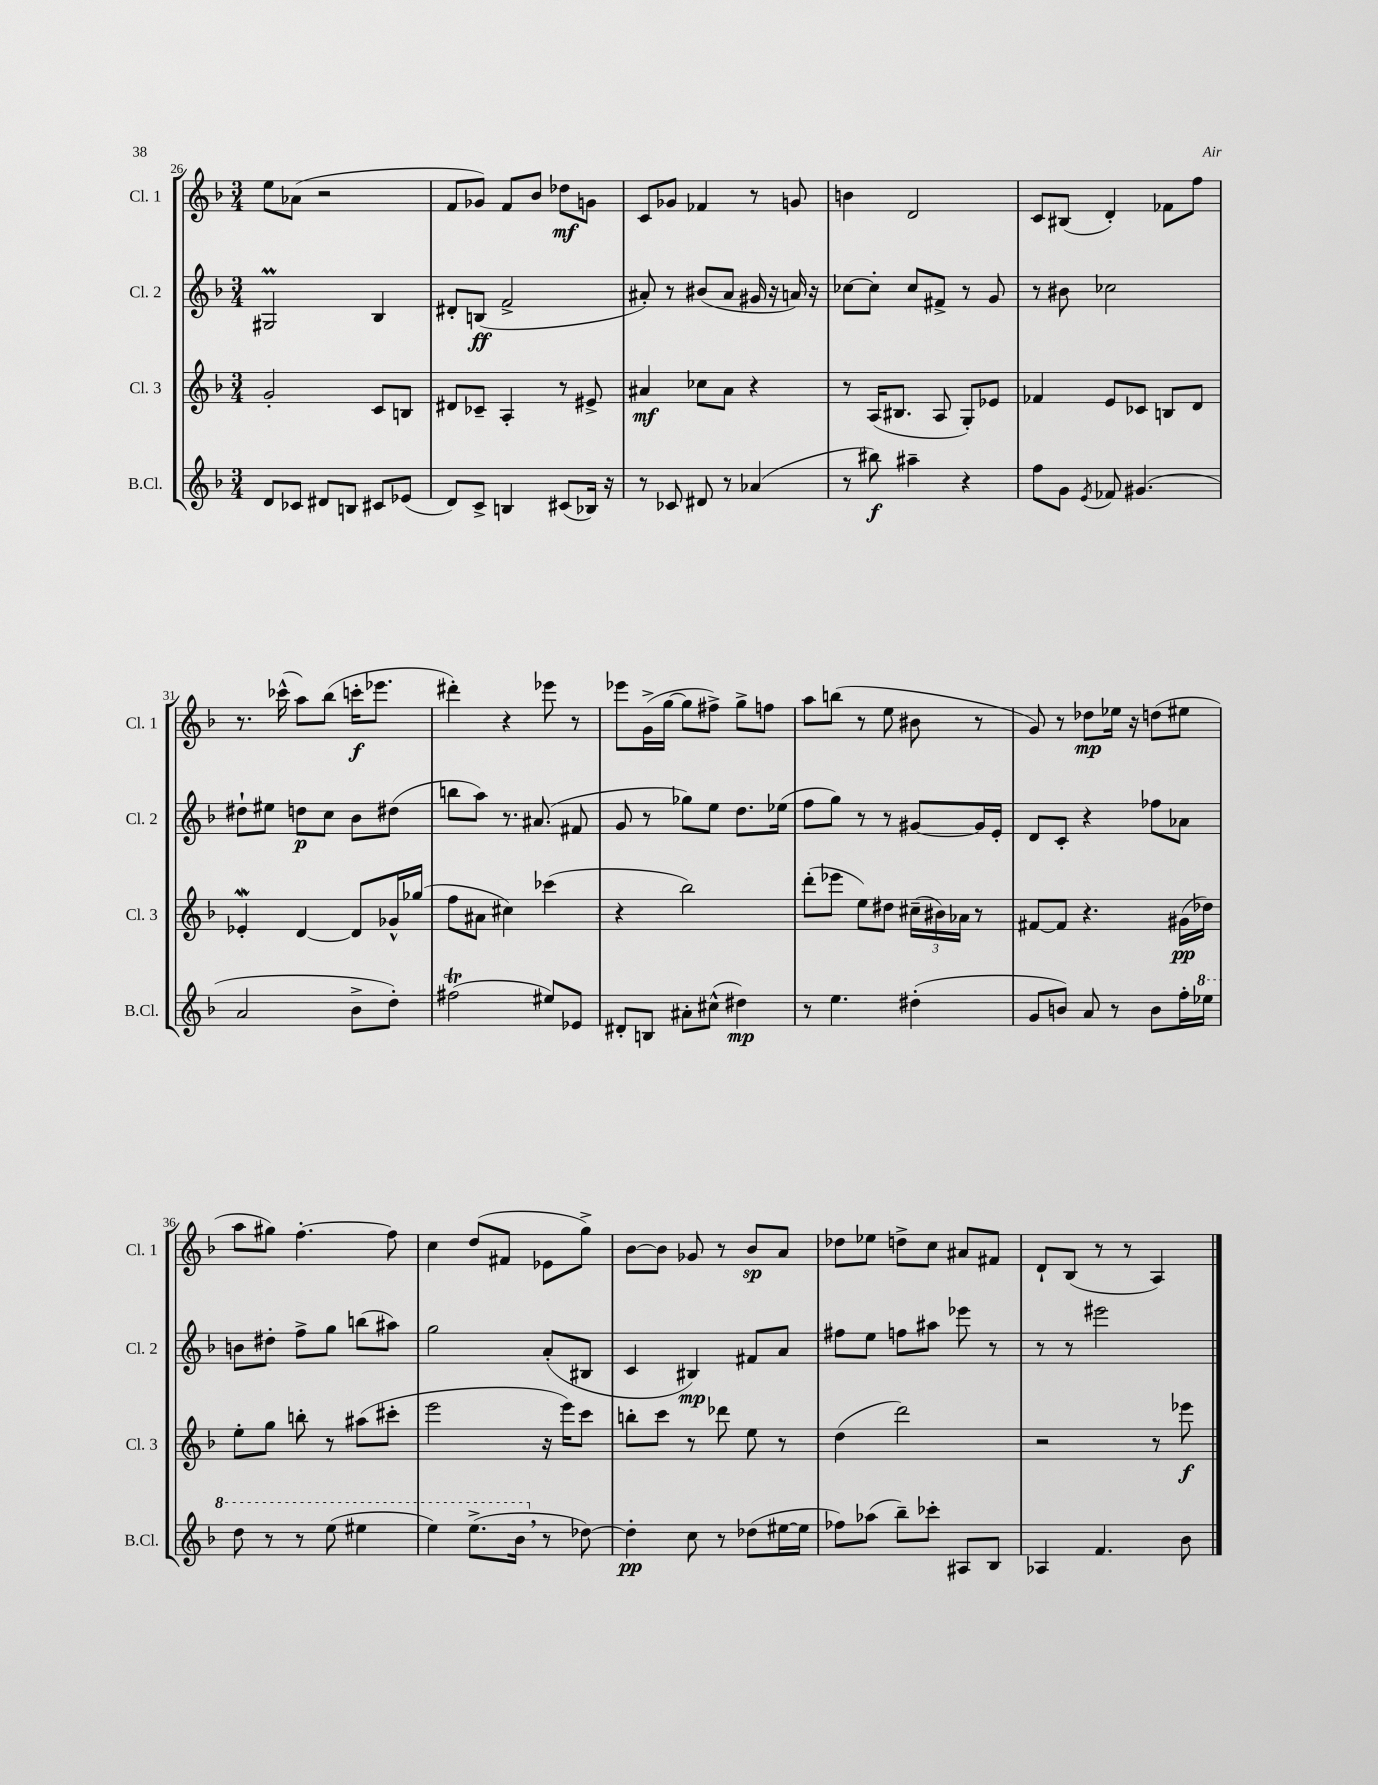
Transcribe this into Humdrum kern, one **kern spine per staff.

**kern	**dynam	**kern	**dynam	**kern	**dynam	**kern	**dynam
*part4	*part4	*part3	*part3	*part2	*part2	*part1	*part1
*staff4	*staff4	*staff3	*staff3	*staff2	*staff2	*staff1	*staff1
*I"B.Cl.	*	*I"Cl. 3	*	*I"Cl. 2	*	*I"Cl. 1	*
*I'B.Cl.	*	*I'Cl. 3	*	*I'Cl. 2	*	*I'Cl. 1	*
*clefG2	*	*clefG2	*	*clefG2	*	*clefG2	*
*k[b-]	*	*k[b-]	*	*k[b-]	*	*k[b-]	*
*M3/4	*	*M3/4	*	*M3/4	*	*M3/4	*
=26	=26	=26	=26	=26	=26	=26	=26
8d/L	.	2g'/	.	2G#Xm/	.	8ee\L	.
8c-X/J	.	.	.	.	.	(8a-X\J	.
8d#X/L	.	.	.	.	.	2r	.
8Bn/J	.	.	.	.	.	.	.
8c#X/L	.	8c/L	.	4B-/	.	.	.
(8e-X/J	.	8Bn/J	.	.	.	.	.
=27	=27	=27	=27	=27	=27	=27	=27
8d/L)	.	8d#X/L	.	8d#X'/L	.	8f/L	.
8c^/J	.	8c-X~/J	.	(8Bn/J	ff	8g-X/J)	.
4Bn/	.	4A'/	.	2f^/	.	8f/L	.
.	.	.	.	.	.	8b-/J	.
(8c#X/L	.	8r	.	.	.	8dd-X\L	mf
16B-X/Jk)	.	8e#X^/	.	.	.	8gn\J	.
16r	.	.	.	.	.	.	.
=28	=28	=28	=28	=28	=28	=28	=28
8r	.	4a#X/	mf	8a#X'/)	.	8c/L	.
8c-X/	.	.	.	8r	.	8g-X/J	.
8d#X/	.	8cc-X\L	.	(8b#X/L	.	4f-X/	.
8r	.	8a#\J	.	8a#/J	.	.	.
(4a-X/	.	4r	.	16g#X/	.	8r	.
.	.	.	.	16r	.	.	.
.	.	.	.	16an/)	.	8gn/	.
.	.	.	.	16r	.	.	.
=29	=29	=29	=29	=29	=29	=29	=29
8r	.	8r	.	[8cc-X\L	.	4bn\	.
8bb#X\)	f	(16A/KL	.	8cc-'\J]	.	.	.
.	.	8.B#X/J	.	.	.	.	.
4aa#X~\	.	.	.	8cc-/L	.	2d/	.
.	.	8A/	.	8f#X^/J	.	.	.
4r	.	8G'/L)	.	8r	.	.	.
.	.	8e-X/J	.	8g/	.	.	.
=30	=30	=30	=30	=30	=30	=30	=30
8ff\L	.	4f-X/	.	8r	.	8c/L	.
8g\J	.	.	.	8b#X\	.	(8B#X/J	.
8qe/	.	.	.	.	.	.	.
8f-X/	.	8e/L	.	2cc-X\	.	4d'/)	.
(4.g#X/	.	8c-X/J	.	.	.	.	.
.	.	8Bn/L	.	.	.	8f-X\L	.
.	.	8d/J	.	.	.	8ff\J	.
!!LO:LB:g=z
=31	=31	=31	=31	=31	=31	=31	=31
2a/	.	4e-Xw'/	.	8dd#X`\L	.	8.r	.
.	.	.	.	8ee#X\J	.	.	.
.	.	.	.	.	.	(16ccc-X^^\	.
.	.	[4d/	.	8ddn\L	p	8aa\L)	.
.	.	.	.	8cc\J	.	(8bb-\J	.
8b-^\L	.	8d/L]	.	8b-\L	.	16cccn'\KL	f
.	.	.	.	.	.	8.eee-X\J	.
8dd'\J)	.	16g-X^^/L	.	(8dd#X\J	.	.	.
.	.	(16gg-X/JJ	.	.	.	.	.
=32	=32	=32	=32	=32	=32	=32	=32
(2ff#Xt\	.	8ff\L	.	8bbn\L	.	4ddd#X'\)	.
.	.	8a#X\J	.	8aa\J)	.	.	.
.	.	4cc#X\)	.	8.r	.	4r	.
.	.	.	.	(8.a#X/	.	.	.
8ee#X/L)	.	(4ccc-X\	.	.	.	8eee-X\	.
8e-X/J	.	.	.	8f#X/	.	8r	.
=33	=33	=33	=33	=33	=33	=33	=33
8d#X'/L	.	4r	.	8g/	.	8eee-X\L	.
8Bn/J	.	.	.	8r	.	(16g^\L	.
.	.	.	.	.	.	[16gg\JJ	.
8a#X'\L	.	2bb-\)	.	8gg-X\L)	.	8gg\L]	.
(8cc#X^^\J	.	.	.	8ee\J	.	8ff#X^\J)	.
4dd#X\)	mp	.	.	8.dd\L	.	8gg^\L	.
.	.	.	.	.	.	8ffn\J	.
.	.	.	.	(16ee-X\Jk	.	.	.
=34	=34	=34	=34	=34	=34	=34	=34
8r	.	(8ddd'\L	.	8ff\L	.	8aa\L	.
4.ee\	.	8eee-X\J	.	8gg\J)	.	(8bbn\J	.
.	.	8ee\L)	.	8r	.	8r	.
.	.	8dd#X\J	.	8r	.	8ee\	.
(4dd#X'\	.	(24cc#X~\LL	.	[8g#X/L	.	8b#X\	.
.	.	24b#X\)	.	.	.	.	.
.	.	24a-X\JJ	.	.	.	.	.
.	.	8r	.	16g#/L]	.	8r	.
.	.	.	.	16e'/JJ	.	.	.
=35	=35	=35	=35	=35	=35	=35	=35
8g/L	.	[8f#X/L	.	8d/L	.	8g/)	.
8bn/J)	.	8f#/J]	.	8c'/J	.	8r	.
8a/	.	4.r	.	4r	.	8dd-X\L	mp
8r	.	.	.	.	.	16ee-X\Jk	.
.	.	.	.	.	.	16r	.
8b\L	.	.	.	8ff-X\L	.	(8ddn\L	.
16ff'\L	.	(16g#X\LL	pp	8a-X\J	.	8ee#X\J	.
*8va	*	*	*	*	*	*	*
16eee-X\JJ	.	16dd-X\JJ)	.	.	.	.	.
!!LO:LB:g=z
=36	=36	=36	=36	=36	=36	=36	=36
8ddd\	.	8ee'\L	.	8bn\L	.	8aa\L	.
8r	.	8gg\J	.	8dd#X'\J	.	8gg#X\J)	.
8r	.	8bbn'\	.	8ff^\L	.	[4.ff'\	.
(8eee\	.	8r	.	8gg\J	.	.	.
4eee#X\	.	(8aa#X\L	.	(8bbn\L	.	.	.
.	.	8ccc#X'\J	.	8aa#X\J)	.	8ff\]	.
=37	=37	=37	=37	=37	=37	=37	=37
4eee\)	.	2eee\	.	2gg\	.	4cc\	.
(8.eee^\L	.	.	.	.	.	(8dd/L	.
.	.	.	.	.	.	8f#X/J	.
16bb-,\Jk	.	.	.	.	.	.	.
*X8va	*	*	*	*	*	*	*
8r	.	16r	.	(8a'/L	.	8e-X\L	.
.	.	16eee\KL)	.	.	.	.	.
[8dd-X\)	.	8ccc\J	.	8B#X/J	.	8gg^\J)	.
=38	=38	=38	=38	=38	=38	=38	=38
4dd-'\]	pp	8bbn'\L	.	4c/	.	[8b-\L	.
.	.	8ccc\J	.	.	.	8b-\J]	.
8cc\	.	8r	.	4B#X/)	mp	8g-X/	.
8r	.	8ddd-X\	.	.	.	8r	.
(8dd-X\L	.	8ee\	.	8f#X/L	.	8b-/L	sp
[16ee#X\L	.	8r	.	8a/J	.	8a/J	.
16ee#\JJ]	.	.	.	.	.	.	.
=39	=39	=39	=39	=39	=39	=39	=39
8ff-X\L)	.	(4dd\	.	8ff#X\L	.	8dd-X\L	.
(8aa-X\J	.	.	.	8ee\J	.	8ee-X\J	.
8bb-~\L)	.	2ddd\)	.	8ffn\L	.	8ddn^\L	.
8ccc-X'\J	.	.	.	8aa#X\J	.	8cc\J	.
8A#X/L	.	.	.	8eee-X\	.	8a#X/L	.
8B-/J	.	.	.	8r	.	8f#X/J	.
=40	=40	=40	=40	=40	=40	=40	=40
4A-X/	.	2r	.	8r	.	8d`/L	.
.	.	.	.	8r	.	(8B-/J	.
4.f/	.	.	.	2eee#X\	.	8r	.
.	.	.	.	.	.	8r	.
.	.	8r	.	.	.	4A/)	.
8b-\	.	8eee-X\	f	.	.	.	.
==	==	==	==	==	==	==	==
*-	*-	*-	*-	*-	*-	*-	*-
